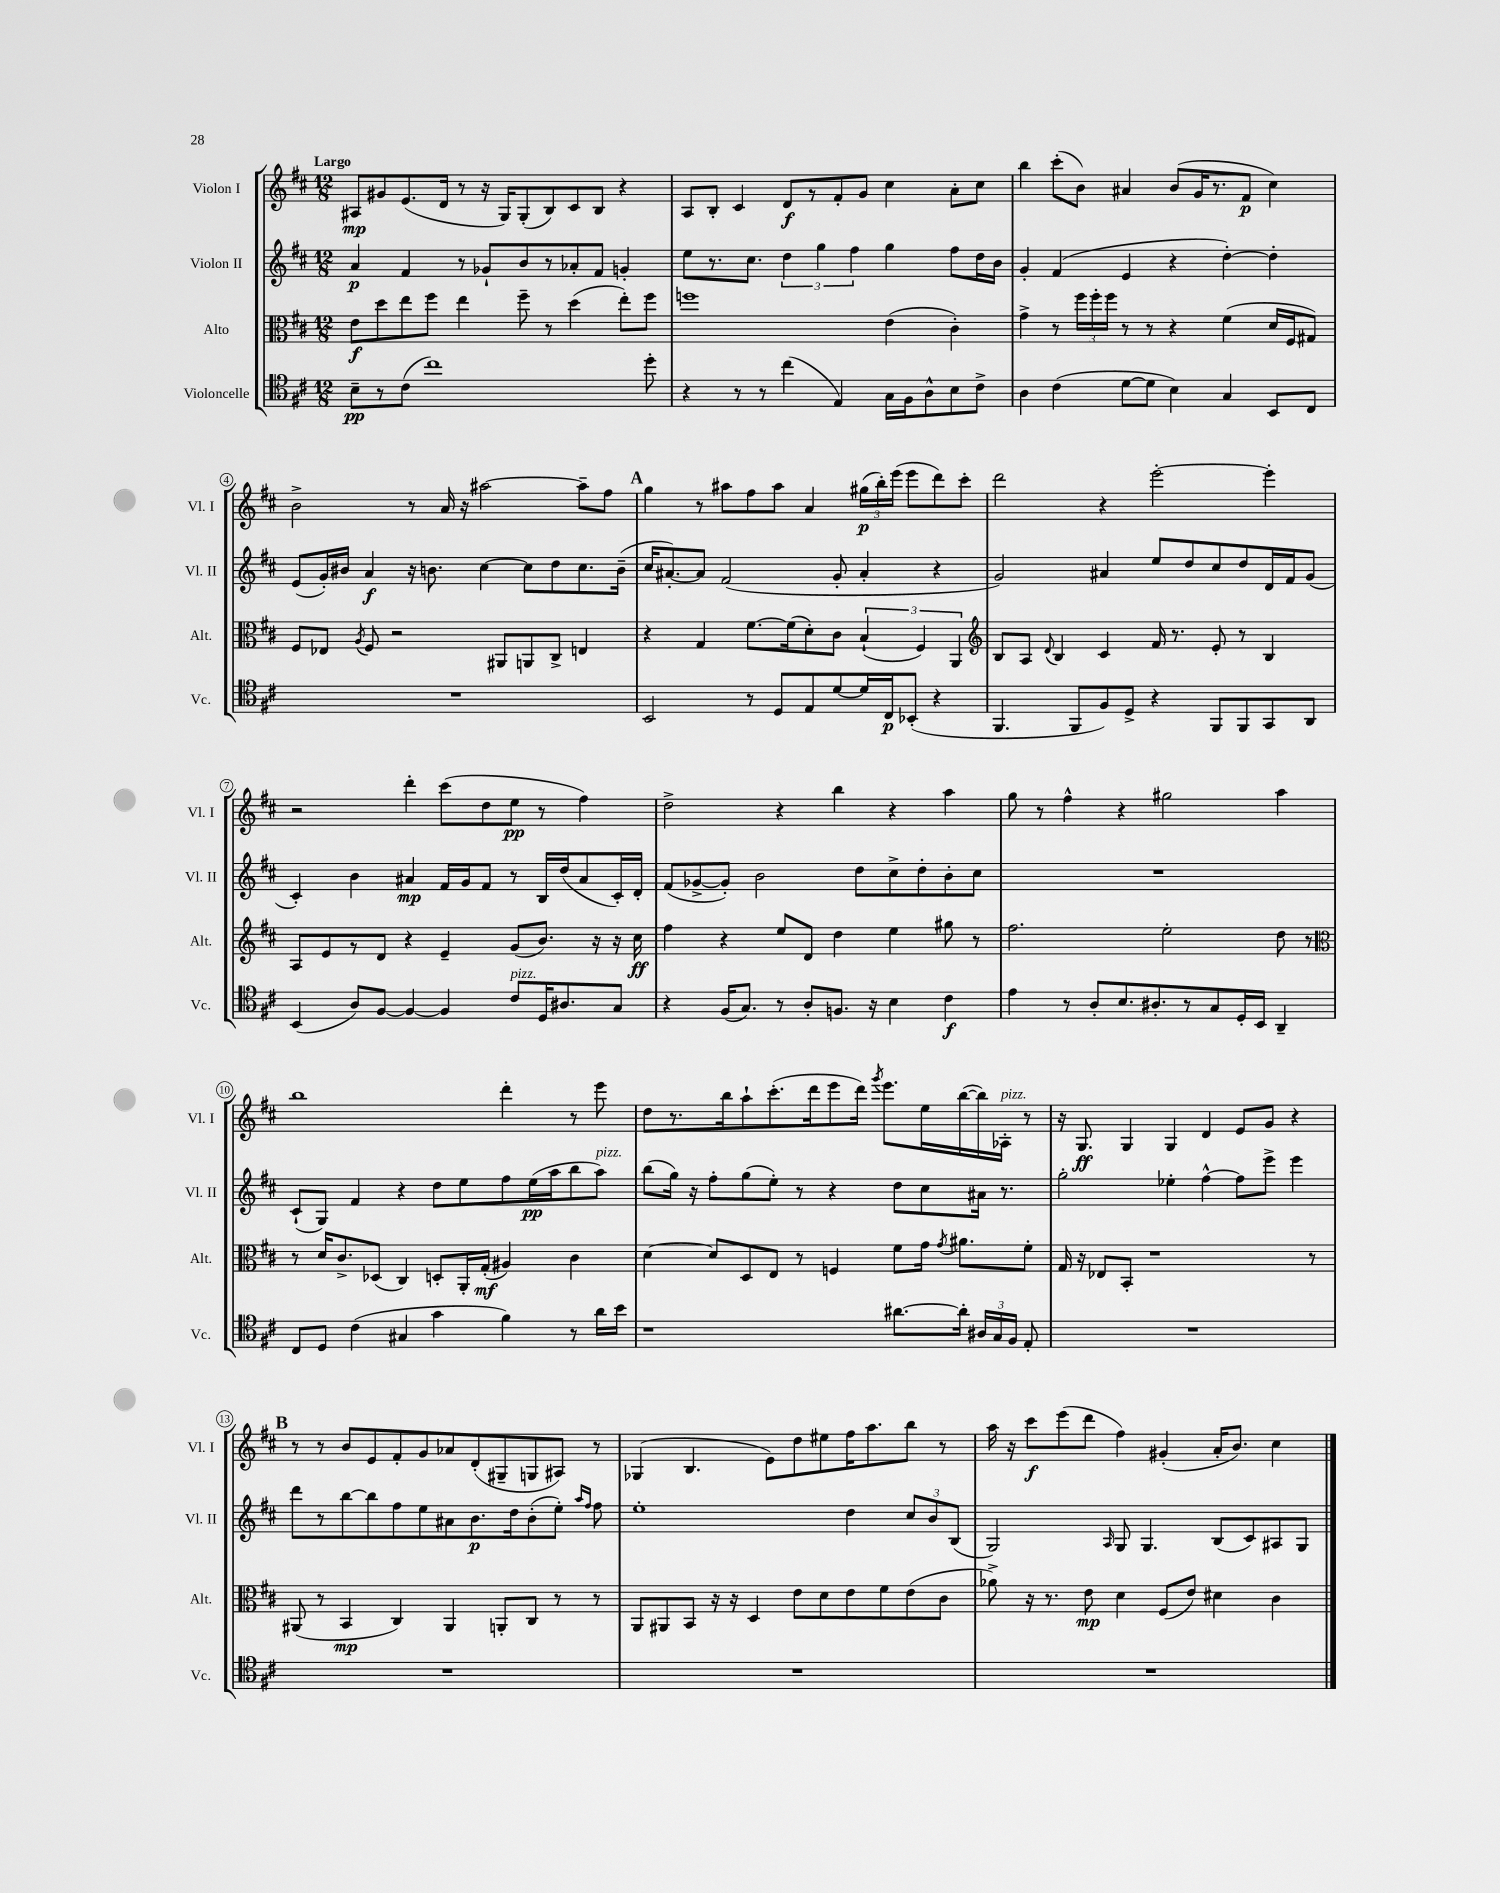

**kern	**dynam	**kern	**dynam	**kern	**dynam	**kern	**dynam
*part4	*part4	*part3	*part3	*part2	*part2	*part1	*part1
*staff4	*staff4	*staff3	*staff3	*staff2	*staff2	*staff1	*staff1
*I"Violoncelle	*	*I"Alto	*	*I"Violon II	*	*I"Violon I	*
*I'Vc.	*	*I'Alt.	*	*I'Vl. II	*	*I'Vl. I	*
*clefC4	*	*clefC3	*	*clefG2	*	*clefG2	*
*k[f#c#]	*	*k[f#c#]	*	*k[f#c#]	*	*k[f#c#]	*
*M12/8	*	*M12/8	*	*M12/8	*	*M12/8	*
=1	=1	=1	=1	=1	=1	=1	=1
!	!	!	!	!	!	!LO:TX:a:B:t=Largo	!
8B~\L	pp	8e\L	f	4a/	p	8A#X/L	mp
8r	.	8dd\	.	.	.	8g#X/	.
(8c#\J	.	8ee\	.	4f#/	.	(8.e/	.
1cc#)	.	8ff#\J	.	.	.	.	.
.	.	.	.	.	.	16d/Jk	.
.	.	4ee\	.	8r	.	8r	.
.	.	.	.	8g-X`/L	.	16r	.
.	.	.	.	.	.	16G/KL)	.
.	.	8ff#~\	.	8b/	.	(8G'/	.
.	.	8r	.	8r	.	8B/)	.
.	.	(4dd\	.	8a-X'/	.	8c#/	.
.	.	.	.	8f#/J	.	8B/J	.
.	.	8ee'\L)	.	4gn'/	.	4r	.
8dd'\	.	8ff#\J	.	.	.	.	.
=2	=2	=2	=2	=2	=2	=2	=2
4r	.	1ffn	.	8ee\L	.	8A/L	.
.	.	.	.	8.r	.	8B'/J	.
8r	.	.	.	.	.	4c#/	.
.	.	.	.	8.cc#\J	.	.	.
8r	.	.	.	.	.	.	.
(4cc#\	.	.	.	6dd\	.	8d/L	f
.	.	.	.	.	.	8r	.
.	.	.	.	6gg\	.	.	.
4E/)	.	.	.	.	.	8f#'/	.
.	.	.	.	6ff#\	.	.	.
.	.	.	.	.	.	8g/J	.
16G\LL	.	(4e\	.	4gg\	.	4cc#\	.
16F#\J	.	.	.	.	.	.	.
8A^^\	.	.	.	.	.	.	.
8B\	.	4c#'\)	.	8ff#\L	.	8a'\L	.
8c#^\J	.	.	.	16dd\L	.	8cc#\J	.
.	.	.	.	16b\JJ	.	.	.
=3	=3	=3	=3	=3	=3	=3	=3
4A\	.	4g^\	.	4g'/	.	4bb\	.
(4c#\	.	8r	.	(4f#/	.	(8ccc#'\L	.
.	.	24ff#\LL	.	.	.	8b\J)	.
.	.	24ff#'\	.	.	.	.	.
.	.	24ff#\JJ	.	.	.	.	.
[8d\L	.	8r	.	4e/	.	4a#X/	.
8d\J]	.	8r	.	.	.	.	.
4B\)	.	4r	.	4r	.	(8b/L	.
.	.	.	.	.	.	16g/K	.
.	.	.	.	.	.	8.r	.
4G/	.	(4f#\	.	[4dd'\)	.	.	.
.	.	.	.	.	.	8f#/J	p
8BB/L	.	16d/LL	.	4dd'\]	.	4cc#\)	.
.	.	16F#/J	.	.	.	.	.
8C#/J	.	8G#X/J)	.	.	.	.	.
!!LO:LB:g=z
=4	=4	=4	=4	=4	=4	=4	=4
1.r	.	8F#/L	.	(8e/L	.	2b^\	.
.	.	8E-X/J	.	16g'/L)	.	.	.
.	.	.	.	16b#X/JJ	.	.	.
.	.	8qA/	.	.	.	.	.
.	.	8F#/	.	4a/	f	.	.
.	.	2r	.	.	.	.	.
.	.	.	.	16r	.	8r	.
.	.	.	.	8.bn\	.	.	.
.	.	.	.	.	.	16a/	.
.	.	.	.	.	.	16r	.
.	.	.	.	[4cc#\	.	[2aa#X\	.
.	.	8AA#X/L	.	.	.	.	.
.	.	8AAn/	.	8cc#\L]	.	.	.
.	.	8C#^/J	.	8dd\	.	.	.
.	.	4En/	.	8.cc#\	.	8aa#~\L]	.
.	.	.	.	.	.	8ff#\J	.
.	.	.	.	(16b~\Jk	.	.	.
!!LO:REH:place=s1:t=A
=5	=5	=5	=5	=5	=5	=5	=5
2BB/	.	4r	.	16cc#/KL	.	4gg\	.
.	.	.	.	[8.a#X'/)	.	.	.
.	.	4G/	.	8a#/J]	.	8r	.
.	.	.	.	(2f#/	.	8aa#X\L	.
8r	.	[8.f#\L	.	.	.	8ff#\	.
8D/L	.	.	.	.	.	8aa#\J	.
.	.	(16f#\k]	.	.	.	.	.
8E/	.	8d'\)	.	.	.	4a/	.
[8d/	.	8c#\J	.	8g'/	.	.	.
16d/L]	.	(6B`/	.	4a#'/	.	(24gg#X\LL	p
.	.	.	.	.	.	24bb'\)	.
16C#/J	p	.	.	.	.	.	.
.	.	.	.	.	.	(24eee\JJ	.
(8BB-X'/J	.	.	.	.	.	8eee\L	.
.	.	6F#/)	.	.	.	.	.
4r	.	.	.	4r	.	8ddd\)	.
.	.	6AA/	.	.	.	.	.
.	.	.	.	.	.	8ccc#'\J	.
=6	=6	=6	=6	=6	=6	=6	=6
*	*	*clefG2	*	*	*	*	*
4.FF#/	.	8B/L	.	2g/)	.	2ddd\	.
.	.	8A/J	.	.	.	.	.
.	.	8qqd/	.	.	.	.	.
.	.	4B/	.	.	.	.	.
8FF#/L	.	.	.	.	.	.	.
8F#/)	.	4c#/	.	4a#X/	.	4r	.
8D^/J	.	.	.	.	.	.	.
4r	.	16f#/	.	8ee/L	.	[2eee'\	.
.	.	8.r	.	.	.	.	.
.	.	.	.	8dd/	.	.	.
8FF#/L	.	8e'/	.	8cc#/	.	.	.
8FF#/	.	8r	.	8dd/	.	.	.
8GG/	.	4B/	.	16d/L	.	4eee'\]	.
.	.	.	.	16f#/J	.	.	.
8AA/J	.	.	.	(8g/J	.	.	.
!!LO:LB:g=z
=7	=7	=7	=7	=7	=7	=7	=7
(4BB/	.	8A/L	.	4c#'/)	.	2r	.
.	.	8e/	.	.	.	.	.
8A/L)	.	8r	.	4b\	.	.	.
[8F#/J	.	8d/J	.	.	.	.	.
4F#/_	.	4r	.	4a#X/	mp	4ddd'\	.
4F#/]	.	4e~/	.	16f#/LL	.	(8ccc#\L	.
.	.	.	.	16g/J	.	.	.
.	.	.	.	8f#/J	.	8dd\	.
!LO:TX:a:i:t=pizz.	!	!	!	!	!	!	!
8c#/L	.	(8g/L	.	8r	.	8ee\J	pp
16D/K	.	8.b/J)	.	16B/LL	.	8r	.
8.A#X/	.	.	.	(16dd/J	.	.	.
.	.	.	.	8a#/	.	4ff#\)	.
.	.	16r	.	.	.	.	.
8G/J	.	16r	.	16c#'/L)	.	.	.
.	.	16cc#\	ff	16d'/JJ	.	.	.
=8	=8	=8	=8	=8	=8	=8	=8
4r	.	4ff#\	.	(8f#/L	.	2dd^\	.
.	.	.	.	[8g-X^/	.	.	.
(16F#/KL	.	4r	.	8g-'/J])	.	.	.
8.G/J)	.	.	.	.	.	.	.
.	.	.	.	2b\	.	.	.
8r	.	8ee/L	.	.	.	4r	.
8A'/L	.	8d/J	.	.	.	.	.
8.Fn/J	.	4dd\	.	.	.	4bb\	.
.	.	.	.	8dd\L	.	.	.
16r	.	.	.	.	.	.	.
4B\	.	4ee\	.	8cc#^\	.	4r	.
.	.	.	.	8dd'\	.	.	.
4c#\	f	8gg#X\	.	8b'\	.	4aa\	.
.	.	8r	.	8cc#\J	.	.	.
=9	=9	=9	=9	=9	=9	=9	=9
4e\	.	2.ff#\	.	1.r	.	8gg\	.
.	.	.	.	.	.	8r	.
8r	.	.	.	.	.	4ff#^^\	.
8A'/L	.	.	.	.	.	.	.
8.B/	.	.	.	.	.	4r	.
8.A#X'/	.	.	.	.	.	.	.
.	.	2ee'\	.	.	.	2gg#X\	.
8r	.	.	.	.	.	.	.
8G/	.	.	.	.	.	.	.
16D'/L	.	.	.	.	.	.	.
16BB/JJ	.	.	.	.	.	.	.
4AA~/	.	8dd\	.	.	.	4aa\	.
.	.	8r	.	.	.	.	.
!!LO:LB:g=z
=10	=10	=10	=10	=10	=10	=10	=10
*	*	*clefC3	*	*	*	*	*
8C#/L	.	8r	.	(8c#`/L	.	1bb	.
8D/J	.	16d/KL	.	8G/J)	.	.	.
.	.	8.c#^/	.	.	.	.	.
(4c#\	.	.	.	4f#/	.	.	.
.	.	(8D-X/J	.	.	.	.	.
4G#X/	.	4C#/)	.	4r	.	.	.
4g\	.	8Dn'/L	.	8dd\L	.	.	.
.	.	16AA'/L	.	8ee\	.	.	.
.	.	(16G'/JJ	mf	.	.	.	.
4f#\)	.	4A#X/)	.	8ff#\	.	4ddd'\	.
.	.	.	.	(16ee\L	pp	.	.
.	.	.	.	16aa\J	.	.	.
8r	.	4c#\	.	8bb\	.	8r	.
!	!	!	!	!LO:TX:a:i:t=pizz.	!	!	!
16a\LL	.	.	.	8aa\J)	.	8eee\	.
16b\JJ	.	.	.	.	.	.	.
=11	=11	=11	=11	=11	=11	=11	=11
1r	.	[4d\	.	(8bb\L	.	8dd\L	.
.	.	.	.	16gg\Jk)	.	8.r	.
.	.	.	.	16r	.	.	.
.	.	8d/L]	.	8ff#'\L	.	.	.
.	.	.	.	.	.	16bb\k	.
.	.	8D/	.	(8gg\	.	8aa`\	.
.	.	8E/J	.	8ee'\J)	.	(8.ccc#'\	.
.	.	8r	.	8r	.	.	.
.	.	.	.	.	.	16ddd\k	.
.	.	4Fn/	.	4r	.	8eee\	.
.	.	.	.	.	.	16ddd\Jk)	.
.	.	.	.	.	.	8qggg/	.
.	.	.	.	.	.	8.eee\L	.
[8.a#X\L	.	8f#\L	.	8dd\L	.	.	.
.	.	16g\Jk	.	8cc#\	.	16ee\L	.
.	.	8qg/	.	.	.	.	.
16a#'\Jk]	.	8.a#X\L	.	.	.	([16bb\	.
24A#X/LL	.	.	.	16a#X\Jk	.	16bb\])	.
24G/	.	.	.	.	.	.	.
!	!	!	!	!	!	!LO:TX:a:i:t=pizz.	!
.	.	.	.	8.r	.	16A-X'\JJ	.
24F#/JJ	.	.	.	.	.	.	.
8E'/	.	8f#'\J	.	.	.	8r	.
=12	=12	=12	=12	=12	=12	=12	=12
1.r	.	16G/	.	2gg'\	.	16r	.
.	.	16r	.	.	.	8.G/	ff
.	.	8E-X/L	.	.	.	.	.
.	.	8BB'/J	.	.	.	4G/	.
.	.	1r	.	.	.	.	.
.	.	.	.	4ee-X'\	.	4G/	.
.	.	.	.	[4ff#^^\	.	4d/	.
.	.	.	.	8ff#\L]	.	8e/L	.
.	.	.	.	8eee^\J	.	8g/J	.
.	.	.	.	4eee\	.	4r	.
.	.	8r	.	.	.	.	.
!!LO:LB:g=z
!!LO:REH:place=s1:t=B
=13	=13	=13	=13	=13	=13	=13	=13
1.r	.	(8AA#X/	.	8ddd\L	.	8r	.
.	.	8r	.	8r	.	8r	.
.	.	4BB/	mp	[8bb\	.	8b/L	.
.	.	.	.	8bb\]	.	8e/	.
.	.	4C#/)	.	8ff#\	.	8f#'/	.
.	.	.	.	8ee\	.	8g/	.
.	.	4AA#/	.	8a#X\	.	8a-X/	.
.	.	.	.	8.b\	p	(8d'/	.
.	.	8AAn'/L	.	.	.	8G#X~/	.
.	.	.	.	16dd\k	.	.	.
.	.	8C#/J	.	(8b'\	.	8Gn/	.
.	.	8r	.	8ee'\J)	.	8A#X/J)	.
.	.	.	.	16qqaa/LL	.	.	.
.	.	.	.	16qqff#/JJ	.	.	.
.	.	8r	.	8ff#\	.	8r	.
=14	=14	=14	=14	=14	=14	=14	=14
1.r	.	8AA/L	.	1ee'	.	(4G-X/	.
.	.	8AA#X/	.	.	.	.	.
.	.	8BB/J	.	.	.	4.B/	.
.	.	16r	.	.	.	.	.
.	.	16r	.	.	.	.	.
.	.	4D/	.	.	.	.	.
.	.	.	.	.	.	8e\L)	.
.	.	8e\L	.	.	.	8dd\	.
.	.	8d\	.	.	.	8ee#X\	.
.	.	8e\	.	4dd\	.	16ff#\K	.
.	.	.	.	.	.	8.aa\	.
.	.	8f#\	.	.	.	.	.
.	.	(8e\	.	12cc#/L	.	8bb\J	.
.	.	.	.	12b/	.	.	.
.	.	8c#\J	.	.	.	8r	.
.	.	.	.	(12B/J	.	.	.
=15	=15	=15	=15	=15	=15	=15	=15
1.r	.	8a-X^\)	.	2G/)	.	16aa\	.
.	.	.	.	.	.	16r	.
.	.	16r	.	.	.	8ccc#\L	f
.	.	8.r	.	.	.	.	.
.	.	.	.	.	.	(8eee\	.
.	.	8e\	mp	.	.	8ddd\J	.
.	.	.	.	16qqA/	.	.	.
.	.	4d\	.	8G/	.	4ff#\)	.
.	.	.	.	4.G/	.	.	.
.	.	(8F#/L	.	.	.	(4g#X'/	.
.	.	8e/J)	.	.	.	.	.
.	.	4d#X\	.	(8B/L	.	16a'/KL	.
.	.	.	.	.	.	8.b/J)	.
.	.	.	.	8c#/)	.	.	.
.	.	4c#\	.	8A#X/	.	4cc#\	.
.	.	.	.	8G/J	.	.	.
==	==	==	==	==	==	==	==
*-	*-	*-	*-	*-	*-	*-	*-
